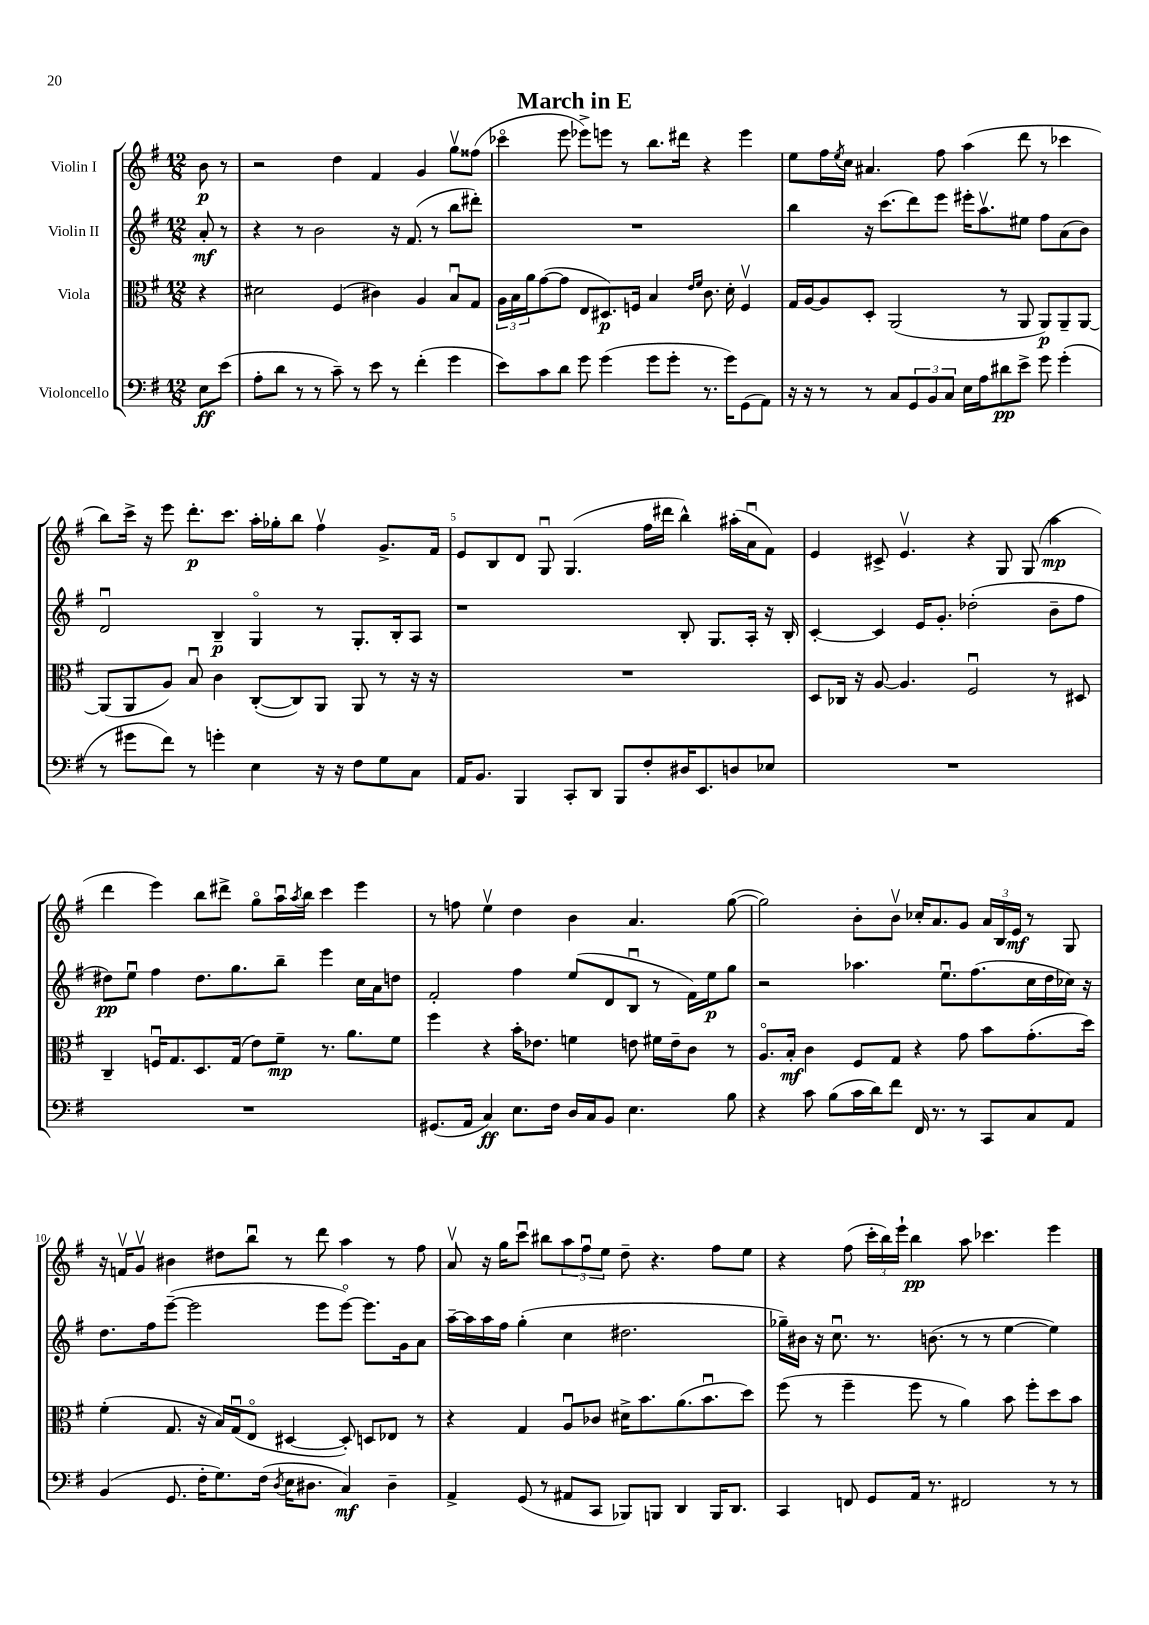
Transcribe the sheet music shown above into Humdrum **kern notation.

**kern	**dynam	**kern	**dynam	**kern	**dynam	**kern	**dynam
*part4	*part4	*part3	*part3	*part2	*part2	*part1	*part1
*staff4	*staff4	*staff3	*staff3	*staff2	*staff2	*staff1	*staff1
*I"Violoncello	*	*I"Viola	*	*I"Violin II	*	*I"Violin I	*
*clefF4	*	*clefC3	*	*clefG2	*	*clefG2	*
*k[f#]	*	*k[f#]	*	*k[f#]	*	*k[f#]	*
*M12/8	*	*M12/8	*	*M12/8	*	*M12/8	*
=	=	=	=	=	=	=	=
8E\L	ff	4r	.	8a'/	mf	8b\	p
(8e\J	.	.	.	8r	.	8r	.
=1	=1	=1	=1	=1	=1	=1	=1
8A'\L	.	2d#X\	.	4r	.	2r	.
8d\J	.	.	.	.	.	.	.
8r	.	.	.	8r	.	.	.
8r	.	.	.	2b\	.	.	.
8c~\)	.	(4F#/	.	.	.	4dd\	.
8r	.	.	.	.	.	.	.
8e\	.	4c#X\)	.	.	.	4f#/	.
8r	.	.	.	16r	.	.	.
.	.	.	.	(8.f#/	.	.	.
(4f#'\	.	4A/	.	.	.	4g/	.
.	.	.	.	8r	.	.	.
4g\	.	8Bu/L	.	8bb\L	.	8ggv\L	.
.	.	8G/J	.	8ddd#X'\J)	.	(8ff##X\J	.
=2	=2	=2	=2	=2	=2	=2	=2
8e\L)	.	24A\LL	.	1.r	.	4ccc-X\	.
.	.	24B\	.	.	.	.	.
.	.	24a\J	.	.	.	.	.
8c\	.	([8g\	.	.	.	.	.
8d\J	.	8g\J]	.	.	.	8eee\	.
8g\	.	8E/L	.	.	.	8eee-X^\L)	.
(4g\	.	8.D#X/)	p	.	.	8eeen\J	.
.	.	.	.	.	.	8r	.
.	.	16Fn/Jk	.	.	.	.	.
8g\L	.	4B/	.	.	.	8.bb\L	.
8g'\J	.	.	.	.	.	.	.
.	.	.	.	.	.	16ddd#X\Jk	.
.	.	16qqe/LL	.	.	.	.	.
.	.	16qqf#/JJ	.	.	.	.	.
8.r	.	8.c\	.	.	.	4r	.
16g\KL)	.	16d'\	.	.	.	.	.
(8GG\	.	4Fv/	.	.	.	4eee\	.
8AA\J)	.	.	.	.	.	.	.
=3	=3	=3	=3	=3	=3	=3	=3
16r	.	16G/LL	.	4bb\	.	8ee\L	.
16r	.	[16A/J	.	.	.	.	.
8r	.	8A/]	.	.	.	16ff#\L	.
.	.	.	.	.	.	8qee/	.
.	.	.	.	.	.	16cc\JJ	.
8r	.	8D'/J	.	16r	.	4.a#X/	.
.	.	.	.	(8.ccc\L	.	.	.
8C/L	.	(2AA/	.	.	.	.	.
12GG/	.	.	.	8ddd\)	.	.	.
12BB/	.	.	.	.	.	.	.
.	.	.	.	8eee\J	.	8ff#\	.
12C/J	.	.	.	.	.	.	.
16E\LL	.	.	.	16eee#X'\KL	.	(4aa\	.
16A\J	.	.	.	8.aav\	.	.	.
8d#X\	pp	8r	.	.	.	.	.
8e^\J	.	8AA/	.	8ee#X\J	.	8ddd\	.
8g\	.	8AA/L)	p	8ff#\L	.	8r	.
(4g'\	.	8AA~/	.	(8a\	.	4ccc-X\	.
.	.	[8AA/J	.	8b\J)	.	.	.
!!LO:LB:g=z
=4	=4	=4	=4	=4	=4	=4	=4
8r	.	(8AA/L]	.	2du/	.	8bb\L)	.
8g#X\L	.	8AA/	.	.	.	16ccc^\Jk	.
.	.	.	.	.	.	16r	.
8f#\J)	.	8A/J)	.	.	.	8eee\	.
8r	.	8Bu/	.	.	.	8.ddd'\L	p
4gn'\	.	4c\	.	4B~/	p	.	.
.	.	.	.	.	.	8.ccc\J	.
4E\	.	([8C'/L	.	4G/	.	16aa'\LL	.
.	.	.	.	.	.	16gg-X'\J	.
.	.	8C/])	.	.	.	8bb\J	.
16r	.	8AA/J	.	8r	.	4ff#v\	.
16r	.	.	.	.	.	.	.
8F#\L	.	8AA/	.	8.G'/L	.	.	.
8G\	.	8r	.	.	.	8.g^/L	.
.	.	.	.	16B'/k	.	.	.
8C\J	.	16r	.	8A/J	.	.	.
.	.	16r	.	.	.	16f#/Jk	.
=5	=5	=5	=5	=5	=5	=5	=5
16AA/KL	.	1.r	.	1r	.	8e/L	.
8.BB/J	.	.	.	.	.	.	.
.	.	.	.	.	.	8B/	.
4BBB/	.	.	.	.	.	8d/J	.
.	.	.	.	.	.	8Gu/	.
8CC'/L	.	.	.	.	.	(4.G/	.
8DD/J	.	.	.	.	.	.	.
8BBB/L	.	.	.	.	.	.	.
8F#'/	.	.	.	.	.	16ff#\LL	.
.	.	.	.	.	.	16ddd#X\JJ	.
16D#X/K	.	.	.	8B'/	.	4bb^^\)	.
8.EE/	.	.	.	.	.	.	.
.	.	.	.	8.G/L	.	.	.
8Dn/	.	.	.	.	.	(16aa#X'\LL	.
.	.	.	.	16A'/Jk	.	16au\J	.
8E-X/J	.	.	.	16r	.	8f#\J)	.
.	.	.	.	16B'/	.	.	.
=6	=6	=6	=6	=6	=6	=6	=6
1.r	.	8D/L	.	[4c'/	.	4e/	.
.	.	16C-X/Jk	.	.	.	.	.
.	.	16r	.	.	.	.	.
.	.	[8A/	.	4c/]	.	8c#X^/	.
.	.	4.A/]	.	.	.	4.ev/	.
.	.	.	.	16e/KL	.	.	.
.	.	.	.	8.g'/J	.	.	.
.	.	2F#u/	.	(2dd-X'\	.	4r	.
.	.	.	.	.	.	8G/	.
.	.	.	.	.	.	(8G/	.
.	.	8r	.	8b~\L	.	4aa\	mp
.	.	8D#X/	.	8ff#\J	.	.	.
!!LO:LB:g=z
=7	=7	=7	=7	=7	=7	=7	=7
1.r	.	4C~/	.	8dd#X\L)	pp	4ddd\	.
.	.	.	.	8eeu\J	.	.	.
.	.	16Fnu/KL	.	4ff#\	.	4eee\)	.
.	.	8.G/	.	.	.	.	.
.	.	8.D/	.	8.dd#\L	.	8bb\L	.
.	.	.	.	.	.	8ddd#X^\J	.
.	.	(16G/Jk	.	8.gg\	.	.	.
.	.	8e\L)	.	.	.	8gg\L	.
.	.	8f#~\J	mp	8bb~\J	.	16aau\L	.
.	.	.	.	.	.	8qaa/	.
.	.	.	.	.	.	16bb\JJ	.
.	.	8.r	.	4eee\	.	4ccc\	.
.	.	8.a\L	.	.	.	.	.
.	.	.	.	16cc\LL	.	4eee\	.
.	.	.	.	16a\J	.	.	.
.	.	8f#\J	.	8ddn\J	.	.	.
=8	=8	=8	=8	=8	=8	=8	=8
(8.GG#X/L	.	4ff#\	.	2f#'/	.	8r	.
.	.	.	.	.	.	8ffn\	.
16AA/Jk	.	.	.	.	.	.	.
4C/)	ff	4r	.	.	.	4eev\	.
8.E\L	.	16b'\KL	.	4ff#\	.	4dd\	.
.	.	8.e-X\J	.	.	.	.	.
16F#\Jk	.	.	.	.	.	.	.
16D/LL	.	4fn\	.	(8ee/L	.	4b\	.
16C/J	.	.	.	.	.	.	.
8BB/J	.	.	.	8d/	.	.	.
4.E\	.	8en\	.	8Bu/J	.	4.a/	.
.	.	16f#X\LL	.	8r	.	.	.
.	.	16e~\J	.	.	.	.	.
.	.	8c\J	.	16f#\LL)	.	.	.
.	.	.	.	16ee\J	p	.	.
8B\	.	8r	.	8gg\J	.	([8gg\	.
=9	=9	=9	=9	=9	=9	=9	=9
4r	.	8.A/L	.	2r	.	2gg\])	.
.	.	16B'/Jk	mf	.	.	.	.
8c\	.	4c\	.	.	.	.	.
(8B\L	.	.	.	.	.	.	.
16c\L	.	8F#/L	.	4.aa-X\	.	8b'\L	.
16d\J)	.	.	.	.	.	.	.
8f#\J	.	8G/J	.	.	.	8bv\J	.
16FF#/	.	4r	.	.	.	16cc-X'/KL	.
8.r	.	.	.	.	.	8.a/	.
.	.	.	.	8.eeu\L	.	.	.
8r	.	8g\	.	.	.	8g/J	.
.	.	.	.	(8.ff#\	.	.	.
8CC/L	.	8b\L	.	.	.	24a/LL	.
.	.	.	.	.	.	24B/	.
.	.	.	.	.	.	24e/JJ	mf
8C/	.	(8.g'\	.	16cc\L	.	8r	.
.	.	.	.	16dd\	.	.	.
8AA/J	.	.	.	16cc-X\JJ)	.	8G/	.
.	.	16dd\Jk)	.	16r	.	.	.
!!LO:LB:g=z
=10	=10	=10	=10	=10	=10	=10	=10
(4BB/	.	(4f#'\	.	8.dd\L	.	16r	.
.	.	.	.	.	.	16fnv/KL	.
.	.	.	.	.	.	8gv/J	.
.	.	.	.	16ff#\k	.	.	.
8.GG/	.	8.G/	.	([8eee~\J	.	4b#X\	.
.	.	.	.	2eee\]	.	.	.
16F#'\KL	.	16r	.	.	.	.	.
8.G\)	.	16B/LL)	.	.	.	8dd#X\L	.
.	.	(16Gu/J	.	.	.	.	.
.	.	8E/J	.	.	.	8bbu\J	.
(16F#\Jk	.	.	.	.	.	.	.
8qD/	.	.	.	.	.	.	.
16E\KL	.	[4D#X/	.	.	.	8r	.
8.D#X\J	.	.	.	.	.	.	.
.	.	.	.	8eee\L	.	8ddd\	.
4C/)	mf	8D#'/])	.	[8eee\J)	.	4aa\	.
.	.	8Dn/L	.	8.eee\L]	.	.	.
4D#~\	.	8E-X/J	.	.	.	8r	.
.	.	.	.	16g\k	.	.	.
.	.	8r	.	8a\J	.	8ff#\	.
=11	=11	=11	=11	=11	=11	=11	=11
4AA^/	.	4r	.	[16aa~\LL	.	8av/	.
.	.	.	.	16aa\]	.	.	.
.	.	.	.	16aa\	.	16r	.
.	.	.	.	16ff#\JJ	.	16gg\KL	.
(8GG/	.	4G/	.	(4gg'\	.	8cccu\J	.
8r	.	.	.	.	.	8bb#X\L	.
8AA#X/L	.	8Au/L	.	4cc\	.	12aa\	.
.	.	.	.	.	.	12ff#u\	.
8CC/J	.	8c-X/J	.	.	.	.	.
.	.	.	.	.	.	12ee\J	.
8BBB-X/L)	.	16d#X^\KL	.	2.dd#X\	.	8dd~\	.
.	.	8.b\	.	.	.	.	.
8BBBn/J	.	.	.	.	.	4.r	.
4DD/	.	(8.a\	.	.	.	.	.
.	.	8.bu\	.	.	.	.	.
16BBB/KL	.	.	.	.	.	8ff#\L	.
8.DD/J	.	.	.	.	.	.	.
.	.	8dd\J)	.	.	.	8ee\J	.
=12	=12	=12	=12	=12	=12	=12	=12
4CC/	.	(8ff#\	.	16gg-X~\LL)	.	4r	.
.	.	.	.	16b#X\JJ	.	.	.
.	.	8r	.	16r	.	.	.
.	.	.	.	8.ccu\	.	.	.
8FFn/	.	4ff#~\	.	.	.	(8ff#\	.
8GG/L	.	.	.	8.r	.	24ccc'\LL	.
.	.	.	.	.	.	24bb\)	.
.	.	.	.	.	.	24eee`\JJ	.
16AA/Jk	.	8ff#\	.	.	.	4bb\	pp
8.r	.	.	.	(8.bn\	.	.	.
.	.	8r	.	.	.	.	.
2FF#X/	.	4a\)	.	8r	.	8aa\	.
.	.	.	.	8r	.	4.ccc-X\	.
.	.	8b\	.	[4ee\	.	.	.
.	.	8ff#'\L	.	.	.	.	.
8r	.	8dd\	.	4ee\])	.	4eee\	.
8r	.	8b\J	.	.	.	.	.
==	==	==	==	==	==	==	==
*-	*-	*-	*-	*-	*-	*-	*-
